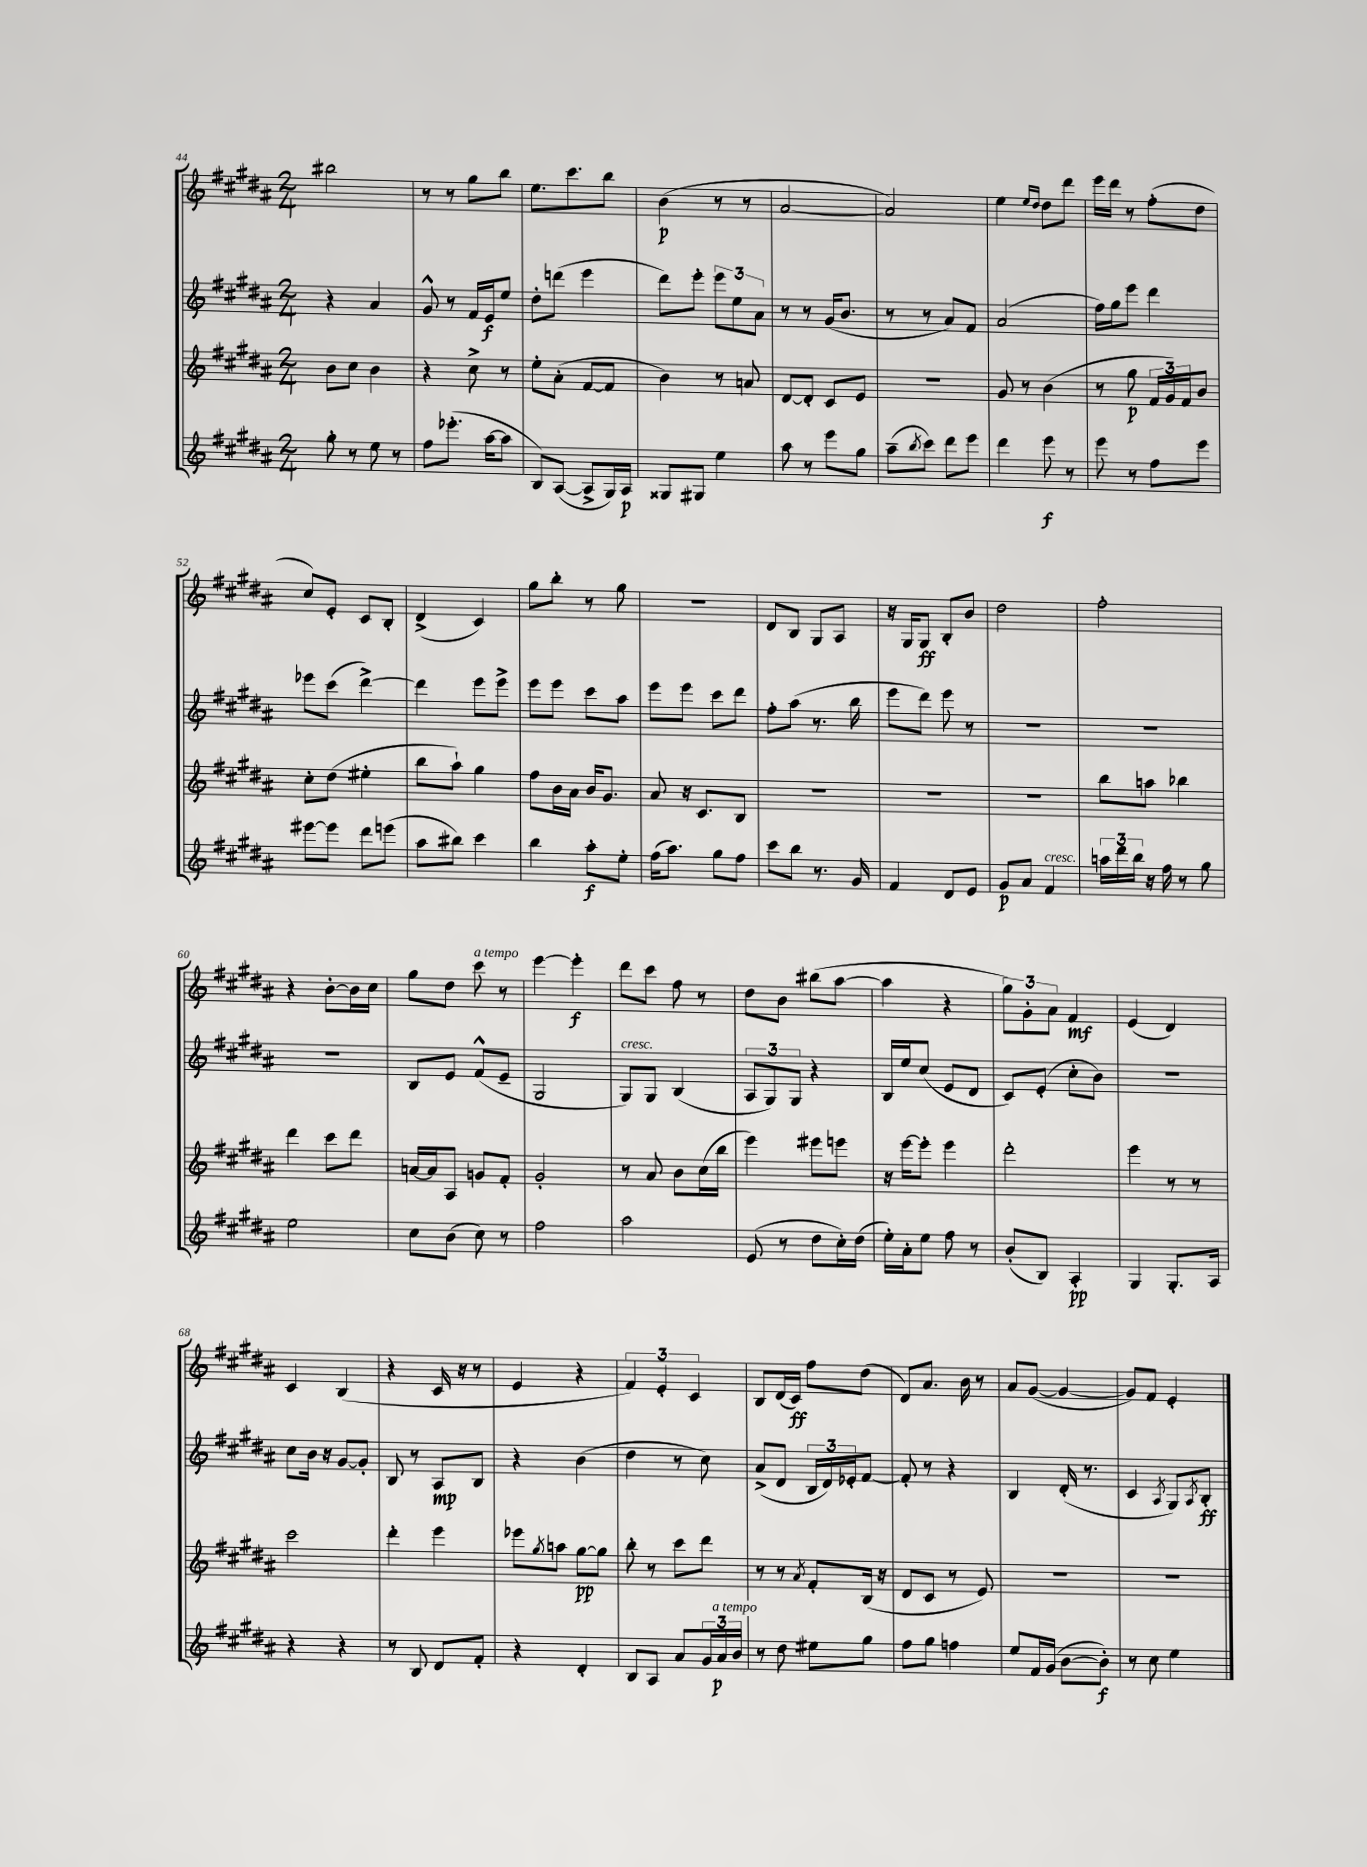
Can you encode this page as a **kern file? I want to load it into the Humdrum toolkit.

**kern	**dynam	**kern	**dynam	**kern	**dynam	**kern	**dynam
*part4	*part4	*part3	*part3	*part2	*part2	*part1	*part1
*staff4	*staff4	*staff3	*staff3	*staff2	*staff2	*staff1	*staff1
*clefG2	*	*clefG2	*	*clefG2	*	*clefG2	*
*k[f#c#g#d#a#]	*	*k[f#c#g#d#a#]	*	*k[f#c#g#d#a#]	*	*k[f#c#g#d#a#]	*
*M2/4	*	*M2/4	*	*M2/4	*	*M2/4	*
=44	=44	=44	=44	=44	=44	=44	=44
8gg#'\	.	8b\L	.	4r	.	2bb#X\	.
8r	.	8cc#\J	.	.	.	.	.
8ee\	.	4b\	.	4a#/	.	.	.
8r	.	.	.	.	.	.	.
=45	=45	=45	=45	=45	=45	=45	=45
8ff#\L	.	4r	.	8g#^^/	.	8r	.
(8.eee-X'\J	.	.	.	8r	.	8r	.
.	.	8cc#^\	.	16f#/LL	.	8gg#\L	.
[16aa#\KL	.	.	.	16e/J	f	.	.
8aa#\J]	.	8r	.	8ee/J	.	8bb\J	.
=46	=46	=46	=46	=46	=46	=46	=46
8B/L)	.	8ee'\L	.	8dd#'\L	.	8.ee\L	.
([8A#/J	.	(8a#'\J	.	(8dddn\J	.	.	.
.	.	.	.	.	.	8.ccc#\	.
8A#^/L]	.	[8f#/L	.	4eee\	.	.	.
16G#/L)	.	8f#/J]	.	.	.	8bb\J	.
16A#/JJ	p	.	.	.	.	.	.
=47	=47	=47	=47	=47	=47	=47	=47
8G##X/L	.	4b\)	.	8ddd#\L)	.	(4b\	p
8G#X/J	.	.	.	8eee'\J	.	.	.
4ee\	.	8r	.	12eee\L	.	8r	.
.	.	.	.	12ee\	.	.	.
.	.	8an/	.	.	.	8r	.
.	.	.	.	12a#\J	.	.	.
=48	=48	=48	=48	=48	=48	=48	=48
8aa#\	.	[8d#/L	.	8r	.	[2a#/	.
8r	.	8d#'/J]	.	8r	.	.	.
8eee\L	.	8c#/L	.	(16g#/KL	.	.	.
.	.	.	.	8.b/J	.	.	.
8gg#\J	.	8e/J	.	.	.	.	.
=49	=49	=49	=49	=49	=49	=49	=49
(8aa#~\L	.	2r	.	8r	.	2a#/])	.
8qbb/	.	.	.	.	.	.	.
8ccc#\J)	.	.	.	8r	.	.	.
8ddd#\L	.	.	.	8a#/L)	.	.	.
8eee\J	.	.	.	8f#/J	.	.	.
=50	=50	=50	=50	=50	=50	=50	=50
4ddd#\	.	8g#/	.	(2a#/	.	4ee\	.
.	.	8r	.	.	.	.	.
.	.	.	.	.	.	16qqee/LL	.
.	.	.	.	.	.	16qqdd#/JJ	.
8eee\	f	(4b\	.	.	.	8dd#\L	.
8r	.	.	.	.	.	8ddd#\J	.
=51	=51	=51	=51	=51	=51	=51	=51
8eee\	.	8r	.	16ff#\LL)	.	16eee\LL	.
.	.	.	.	16gg#\J	.	16ddd#\JJ	.
8r	.	8gg#\	p	8eee\J	.	8r	.
8ff#\L	.	24f#/LL	.	4ddd#\	.	(8ff#'\L	.
.	.	24g#/)	.	.	.	.	.
.	.	24f#/J	.	.	.	.	.
8eee\J	.	8b/J	.	.	.	8dd#\J	.
!!LO:LB:g=z
=52	=52	=52	=52	=52	=52	=52	=52
[8eee#X\L	.	8cc#'\L	.	8eee-X\L	.	8cc#/L)	.
8eee#\J]	.	(8dd#\J	.	(8ccc#\J	.	8e'/J	.
8ddd#\L	.	4ee#X'\	.	[4ddd#^\)	.	8c#/L	.
(8eeen\J	.	.	.	.	.	8B'/J	.
=53	=53	=53	=53	=53	=53	=53	=53
8aa#\L	.	8bb\L	.	4ddd#\]	.	(4d#^/	.
8bb#X\J)	.	8aa#`\J)	.	.	.	.	.
4ccc#\	.	4gg#\	.	8eee\L	.	4c#/)	.
.	.	.	.	8eee^\J	.	.	.
=54	=54	=54	=54	=54	=54	=54	=54
4bb\	.	8ff#\L	.	8eee\L	.	8gg#\L	.
.	.	16b\L	.	8eee\J	.	8bb'\J	.
.	.	16a#\JJ	.	.	.	.	.
8aa#'\L	f	16b/KL	.	8ccc#\L	.	8r	.
.	.	8.g#/J	.	.	.	.	.
8ee'\J	.	.	.	8aa#\J	.	8gg#\	.
=55	=55	=55	=55	=55	=55	=55	=55
(16ff#\KL	.	8a#/	.	8eee\L	.	2r	.
8.aa#\J)	.	.	.	.	.	.	.
.	.	16r	.	8eee\J	.	.	.
.	.	8.c#/L	.	.	.	.	.
8gg#\L	.	.	.	8ccc#\L	.	.	.
8ff#\J	.	8B/J	.	8ddd#\J	.	.	.
=56	=56	=56	=56	=56	=56	=56	=56
8ccc#\L	.	2r	.	8ff#'\L	.	8d#/L	.
8bb\J	.	.	.	(8aa#\J	.	8B/J	.
8.r	.	.	.	8.r	.	8G#/L	.
.	.	.	.	.	.	8A#/J	.
16g#/	.	.	.	16bb\	.	.	.
=57	=57	=57	=57	=57	=57	=57	=57
4f#/	.	2r	.	8eee\L	.	16r	.
.	.	.	.	.	.	16G#/KL	.
.	.	.	.	8ddd#\J)	.	8G#/J	ff
8d#/L	.	.	.	8eee\	.	8B'/L	.
8e/J	.	.	.	8r	.	8b/J	.
=58	=58	=58	=58	=58	=58	=58	=58
8g#/L	p	2r	.	2r	.	2dd#\	.
8a#/J	.	.	.	.	.	.	.
!LO:TX:a:i:t=cresc.	!	!	!	!	!	!	!
4f#/	.	.	.	.	.	.	.
=59	=59	=59	=59	=59	=59	=59	=59
24aan\LL	.	8bb\L	.	2r	.	2ff#'\	.
24ddd#\	.	.	.	.	.	.	.
24bb\JJ	.	.	.	.	.	.	.
16r	.	8aan\J	.	.	.	.	.
16ff#\	.	.	.	.	.	.	.
8r	.	4bb-X\	.	.	.	.	.
8gg#\	.	.	.	.	.	.	.
!!LO:LB:g=z
=60	=60	=60	=60	=60	=60	=60	=60
2ee\	.	4ddd#\	.	2r	.	4r	.
.	.	8ccc#\L	.	.	.	[8b'\L	.
.	.	8ddd#\J	.	.	.	16b\L]	.
.	.	.	.	.	.	16cc#\JJ	.
=61	=61	=61	=61	=61	=61	=61	=61
8cc#\L	.	[16an/LL	.	8B/L	.	8gg#\L	.
.	.	16a/J]	.	.	.	.	.
(8b\J	.	8A#/J	.	8e/J	.	8dd#\J	.
!	!	!	!	!	!	!LO:TX:a:i:t=a tempo	!
8cc#\)	.	8gn/L	.	(8f#^^/L	.	8ccc#\	.
8r	.	8f#'/J	.	8e~/J	.	8r	.
=62	=62	=62	=62	=62	=62	=62	=62
2ff#\	.	2g#'/	.	2G#/	.	[4eee\	.
.	.	.	.	.	.	4eee'\]	f
=63	=63	=63	=63	=63	=63	=63	=63
!	!	!	!	!LO:TX:a:i:t=cresc.	!	!	!
2aa#\	.	8r	.	8G#/L)	.	8ddd#\L	.
.	.	8a#/	.	8G#/J	.	8ccc#\J	.
.	.	8b\L	.	(4B/	.	8ff#\	.
.	.	(16cc#\L	.	.	.	8r	.
.	.	16bb\JJ	.	.	.	.	.
=64	=64	=64	=64	=64	=64	=64	=64
(8e/	.	4eee\)	.	12A#/L	.	8dd#\L	.
.	.	.	.	12G#/)	.	.	.
8r	.	.	.	.	.	8b\J	.
.	.	.	.	12G#/J	.	.	.
8dd#\L	.	8eee#X\L	.	4r	.	(8bb#X\L	.
16cc#'\L)	.	8eeen\J	.	.	.	[8aa#\J	.
(16dd#\JJ	.	.	.	.	.	.	.
=65	=65	=65	=65	=65	=65	=65	=65
16ee'\LL)	.	16r	.	16B/LL	.	4aa#\]	.
16a#'\J	.	[16eee\KL	.	16ee/J	.	.	.
8ee\J	.	8eee'\J]	.	(8cc#/J	.	.	.
8ff#\	.	4eee\	.	8e/L	.	4r	.
8r	.	.	.	8d#/J	.	.	.
=66	=66	=66	=66	=66	=66	=66	=66
(8b'/L	.	2ddd#'\	.	8c#/L)	.	12gg#\L)	.
.	.	.	.	.	.	12g#'\	.
8B/J)	.	.	.	(8e'/J	.	.	.
.	.	.	.	.	.	12a#\J	.
4A#'/	pp	.	.	8cc#'\L	.	4f#/	mf
.	.	.	.	8b\J)	.	.	.
=67	=67	=67	=67	=67	=67	=67	=67
4G#/	.	4eee\	.	2r	.	(4e/	.
8.G#'/L	.	8r	.	.	.	4d#/)	.
.	.	8r	.	.	.	.	.
16A#/Jk	.	.	.	.	.	.	.
!!LO:LB:g=z
=68	=68	=68	=68	=68	=68	=68	=68
4r	.	2ccc#\	.	8cc#\L	.	4c#/	.
.	.	.	.	16b\Jk	.	.	.
.	.	.	.	16r	.	.	.
4r	.	.	.	[8g#/L	.	(4B/	.
.	.	.	.	8g#'/J]	.	.	.
=69	=69	=69	=69	=69	=69	=69	=69
8r	.	4ddd#'\	.	8B/	.	4r	.
8B/	.	.	.	8r	.	.	.
8d#/L	.	4eee\	.	8A#/L	mp	16c#/	.
.	.	.	.	.	.	16r	.
8f#'/J	.	.	.	8B/J	.	8r	.
=70	=70	=70	=70	=70	=70	=70	=70
4r	.	8eee-X\L	.	4r	.	4e/	.
.	.	8qgg#/	.	.	.	.	.
.	.	8aan\J	.	.	.	.	.
4d#'/	.	[8gg#\L	pp	(4b\	.	4r	.
.	.	8gg#\J]	.	.	.	.	.
=71	=71	=71	=71	=71	=71	=71	=71
8B/L	.	8bb'\	.	4dd#\	.	6f#/)	.
8A#/J	.	8r	.	.	.	.	.
.	.	.	.	.	.	6e'/	.
8a#/L	.	8ccc#\L	.	8r	.	.	.
.	.	.	.	.	.	6c#/	.
24g#/L	.	8ddd#\J	.	8cc#\)	.	.	.
!LO:TX:a:i:t=a tempo	!	!	!	!	!	!	!
24a#/	p	.	.	.	.	.	.
24b/JJ	.	.	.	.	.	.	.
=72	=72	=72	=72	=72	=72	=72	=72
8r	.	8r	.	(8a#^/L	.	8B/L	.
8dd#\	.	8r	.	8d#/J	.	(16d#/L	.
.	.	.	.	.	.	16c#/JJ)	ff
.	.	8qa#/	.	.	.	.	.
8ee#X\L	.	8f#'/L	.	24B/LL	.	8ff#\L	.
.	.	.	.	24d#/)	.	.	.
.	.	.	.	24e-X'/J	.	.	.
8gg#\J	.	(16B/Jk	.	[8f#/J	.	(8dd#\J	.
.	.	16r	.	.	.	.	.
=73	=73	=73	=73	=73	=73	=73	=73
8ff#\L	.	8d#/L	.	8f#'/]	.	8d#/L)	.
8gg#\J	.	8c#/J	.	8r	.	8.a#/J	.
4ffn\	.	8r	.	4r	.	.	.
.	.	.	.	.	.	16b\	.
.	.	8e/)	.	.	.	8r	.
=74	=74	=74	=74	=74	=74	=74	=74
8ee/L	.	2r	.	4B/	.	8a#/L	.
16f#/L	.	.	.	.	.	([8g#/J	.
(16g#/JJ	.	.	.	.	.	.	.
[8b\L	.	.	.	(16d#'/	.	4g#/_	.
.	.	.	.	8.r	.	.	.
8b'\J])	f	.	.	.	.	.	.
=75	=75	=75	=75	=75	=75	=75	=75
8r	.	2r	.	4c#/	.	8g#/L])	.
8cc#\	.	.	.	.	.	8f#/J	.
.	.	.	.	8qA#/	.	.	.
4ee\	.	.	.	8G#/L)	.	4e'/	.
.	.	.	.	8qA#/	.	.	.
.	.	.	.	8B'/J	ff	.	.
==	==	==	==	==	==	==	==
*-	*-	*-	*-	*-	*-	*-	*-
